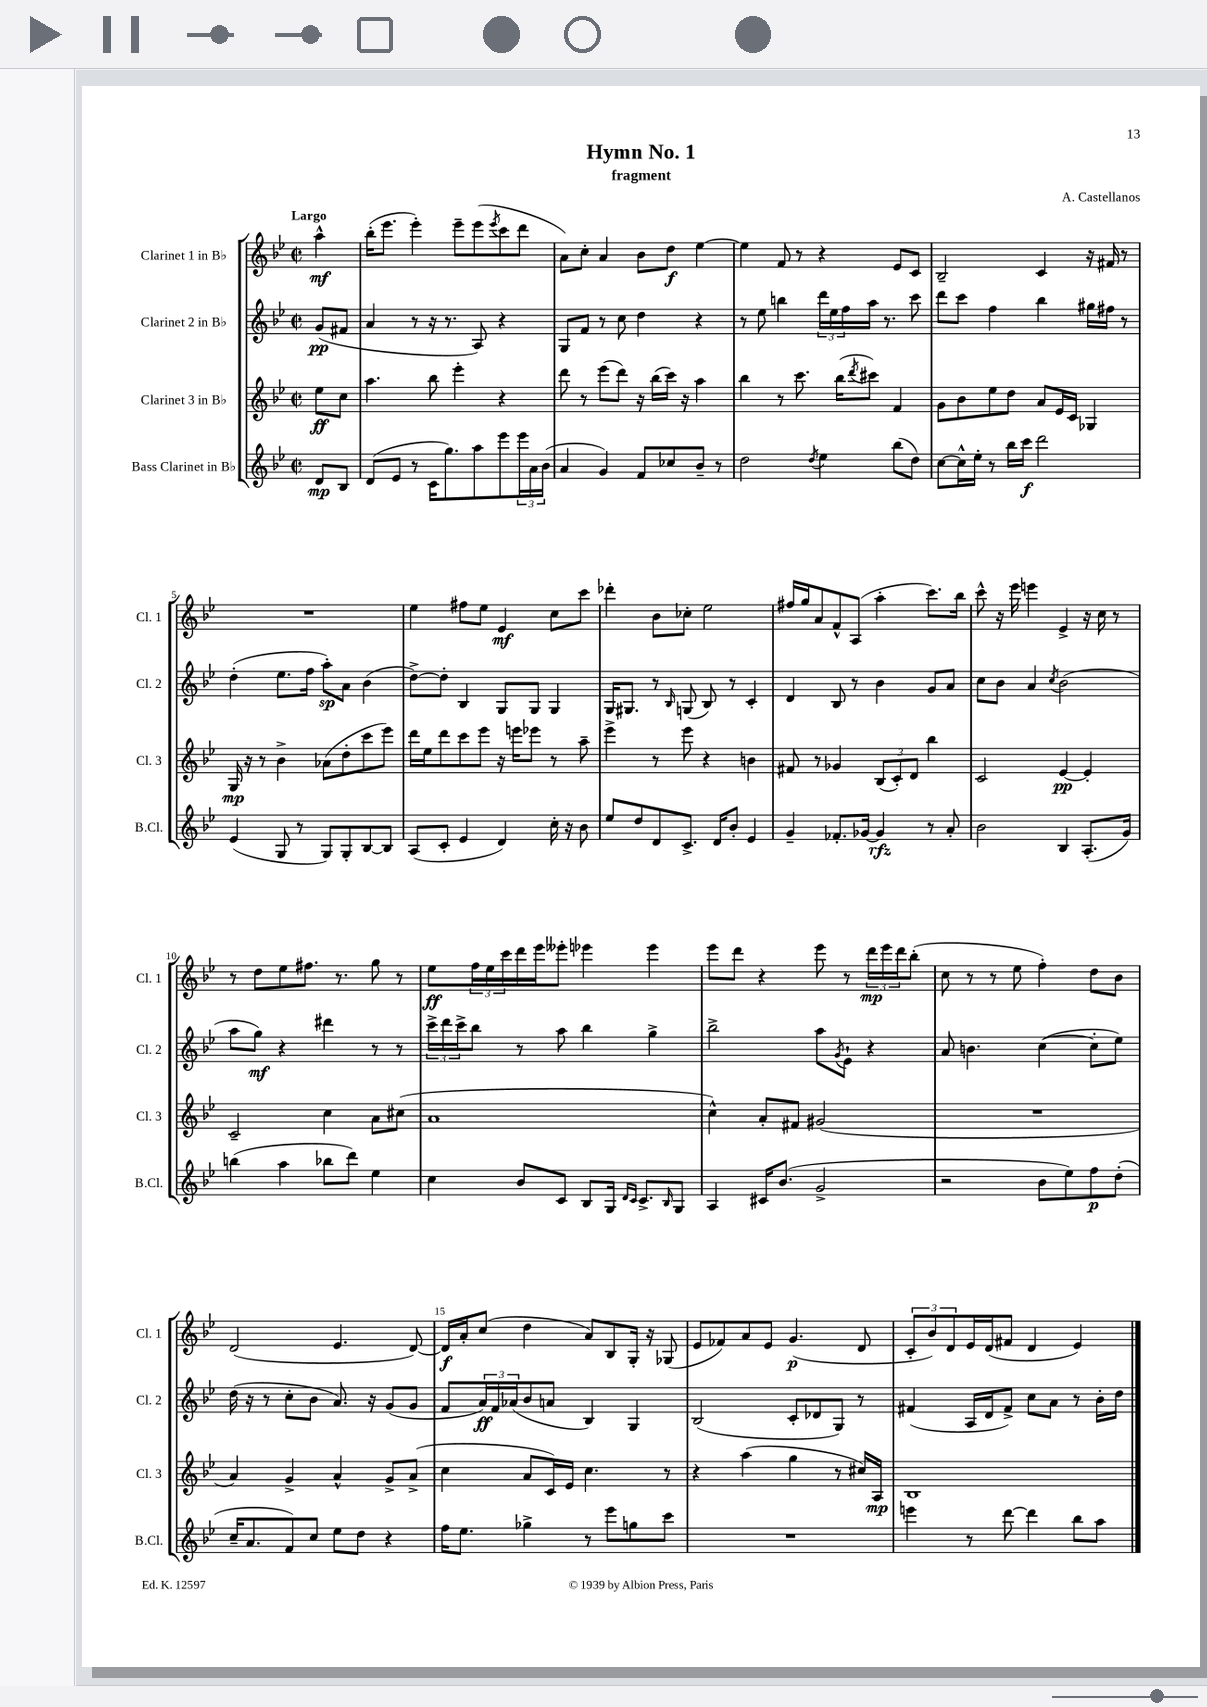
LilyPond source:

\header { title = "Hymn No. 1" composer = "A. Castellanos" subtitle = "fragment" }
<<
\new StaffGroup <<
\new Staff = "s0" \with { instrumentName = "Clarinet 1 in Bb" shortInstrumentName = "Cl. 1" } {
    \clef treble \key bes \major \defaultTimeSignature \time 2/2 \partial 4 \tempo "Largo"
    a''4-^\mf |
    bes''16-.( ees'''8. ees'''4-.) ees'''8-- ees'''8( \acciaccatura { ees'''8 } c'''8 d'''8 |
    a'8) c''8-. a'4 bes'8 d''8\f ees''4~ |
    ees''4 f'8 r8 r4 ees'8 c'8 |
    bes2-- c'4 r16 fis'16 r8 |
    R1 |
    ees''4 fis''8 ees''8 ees'4\mf c''8 c'''8 |
    des'''4-. bes'8 ces''8-. ees''2 |
    fis''16 g''16 a'8 f'8-^ a8( a''4-. c'''8.) bes''16 |
    c'''8-^ r16 ees'''16 e'''4 ees'4-> r16 c''16 r8 |
    r8 d''8 ees''8 fis''8. r8. g''8 r8 |
    ees''8\ff \tuplet 3/2 { f''16 ees''16 c'''16 } d'''16 ees'''16 eeses'''8-. ees'''4 ees'''4 |
    ees'''8 d'''8 r4 ees'''8 r8 \tuplet 3/2 { d'''16\mp ees'''16 d'''16 } bes''8-.( |
    c''8 r8 r8 ees''8 f''4-.) d''8 bes'8 |
    d'2( ees'4. d'8~) |
    d'16\f a'16-. c''8( d''4 a'8) bes8 g16-. r16 ges8( |
    ees'8 fes'8) a'8 ees'8 g'4.\p( d'8 |
    \tuplet 3/2 { c'8-. bes'8) d'8 } ees'16 d'16( fis'8 d'4 ees'4) \bar "|." |
}
\new Staff = "s1" \with { instrumentName = "Clarinet 2 in Bb" shortInstrumentName = "Cl. 2" } {
    \clef treble \key bes \major \defaultTimeSignature \time 2/2 \partial 4
    g'8\pp( fis'8 |
    a'4 r8 r16 r8. a8) r4 |
    g8 f'8 r8 c''8 d''4 r4 |
    r8 ees''8 b''4 \tuplet 3/2 { d'''16 ees''16 f''16 } a''16 r8. c'''8 |
    d'''8 c'''8 f''4 bes''4 gis''16 fis''16 r8 |
    d''4-.( ees''8. f''16 a''8-.\sp) a'8 bes'4( |
    d''8~->) d''8-. bes4 g8 g8 g4 |
    g16 gis8. r8 \grace { bes16 } g8( bes8) r8 c'4-. |
    d'4 bes8 r8 bes'4 g'8 a'8 |
    c''8 bes'8 a'4 \acciaccatura { c''8 } bes'2( |
    a''8 g''8\mf) r4 dis'''4 r8 r8 |
    \tuplet 3/2 { c'''16-> d'''16 c'''16-> } bes''8 r8 a''8 bes''4 g''4-> |
    bes''2-> a''8 \acciaccatura { g'8 } ees'8-! r4 |
    a'8 b'4. c''4~( c''8-. ees''8) |
    d''16( r16 r8 c''8-. bes'8 a'8.) r16 g'8( g'8 |
    f'8 \tuplet 3/2 { a'16\ff) f'16 aes'16( } bes'8 a'8 bes4) g4 |
    bes2( c'8-. des'8 g8) r8 |
    fis'4( a16 d'16 fis'8->) c''8 a'8 r8 bes'16-. d''16 \bar "|." |
}
\new Staff = "s2" \with { instrumentName = "Clarinet 3 in Bb" shortInstrumentName = "Cl. 3" } {
    \clef treble \key bes \major \defaultTimeSignature \time 2/2 \partial 4
    ees''8\ff c''8 |
    a''4. bes''8 ees'''4-. r4 |
    d'''8 r8 ees'''8( d'''8) r16 bes''16( c'''16) r16 a''4 |
    bes''4 r8 c'''8. bes''16( \acciaccatura { d'''8 } cis'''8) f'4 |
    g'8 bes'8 ees''8 d''8 a'8 ees'16 c'16 ges4 |
    g16\mp r16 r8 bes'4-> aes'8( d''8-. c'''8 ees'''8) |
    d'''16 ees''16 d'''8 c'''8 ees'''8 r16 e'''16 ees'''8 r8 a''8-- |
    ees'''4-> r8 ees'''8 r4 b'4 |
    fis'8 r8 ges'4 \tuplet 3/2 { bes8( c'8-.) d'8 } bes''4 |
    c'2 ees'4~\pp ees'4-. |
    c'2-- c''4 a'8 cis''8( |
    a'1 |
    c''4-^) a'8-. fis'8 gis'2( |
    R1 |
    a'4) g'4-> a'4-^ g'8-> a'8->( |
    c''4 a'8 c'16) ees'16 c''4. r8 |
    r4 a''4( g''4 r8 cis''16) a16\mp |
    bes1 \bar "|." |
}
\new Staff = "s3" \with { instrumentName = "Bass Clarinet in Bb" shortInstrumentName = "B.Cl." } {
    \clef treble \key bes \major \defaultTimeSignature \time 2/2 \partial 4
    d'8\mp bes8 |
    d'8( ees'8 r8 c'16 g''8.) a''8 ees'''8 \tuplet 3/2 { ees'''16 a'16 bes'16( } |
    a'4 g'4) f'8 ces''8 bes'8-- r8 |
    d''2 \acciaccatura { d''8 } ees''4 bes''8( d''8) |
    c''8~ c''16-^ ees''16-. r8 bes''16 c'''16\f d'''2 |
    ees'4( g8 r8 g8) g8-. bes8~ bes8 |
    a8( c'8-. ees'4 d'4) c''16-. r16 bes'8 |
    ees''8 d''8 d'8 c'8.-> d'16 bes'8-. ees'4 |
    g'4-- fes'8.-. ges'16~ ges'4\rfz r8 a'8-. |
    bes'2 bes4 a8.-.( g'16) |
    b''4( a''4 bes''8 d'''8) ees''4 |
    c''4 bes'8 c'8 bes8 g16 \grace { d'16 c'16 } c'8.-> \grace { bes16 } g8 |
    a4 cis'16 bes'8.( g'2-> |
    r2 bes'8 ees''8) f''8\p d''8-.( |
    c''16-- a'8. f'8) c''8 ees''8 d''8 r4 |
    f''16 ees''8. ges''4-> r8 ees'''8 g''8 c'''8 |
    R1 |
    e'''4 r8 d'''8~ d'''4 bes''8 a''8 \bar "|." |
}
>>
>>
\layout { \context { \Score \override BarNumber.break-visibility = ##(#f #t #t) barNumberVisibility = #(every-nth-bar-number-visible 5) } }
